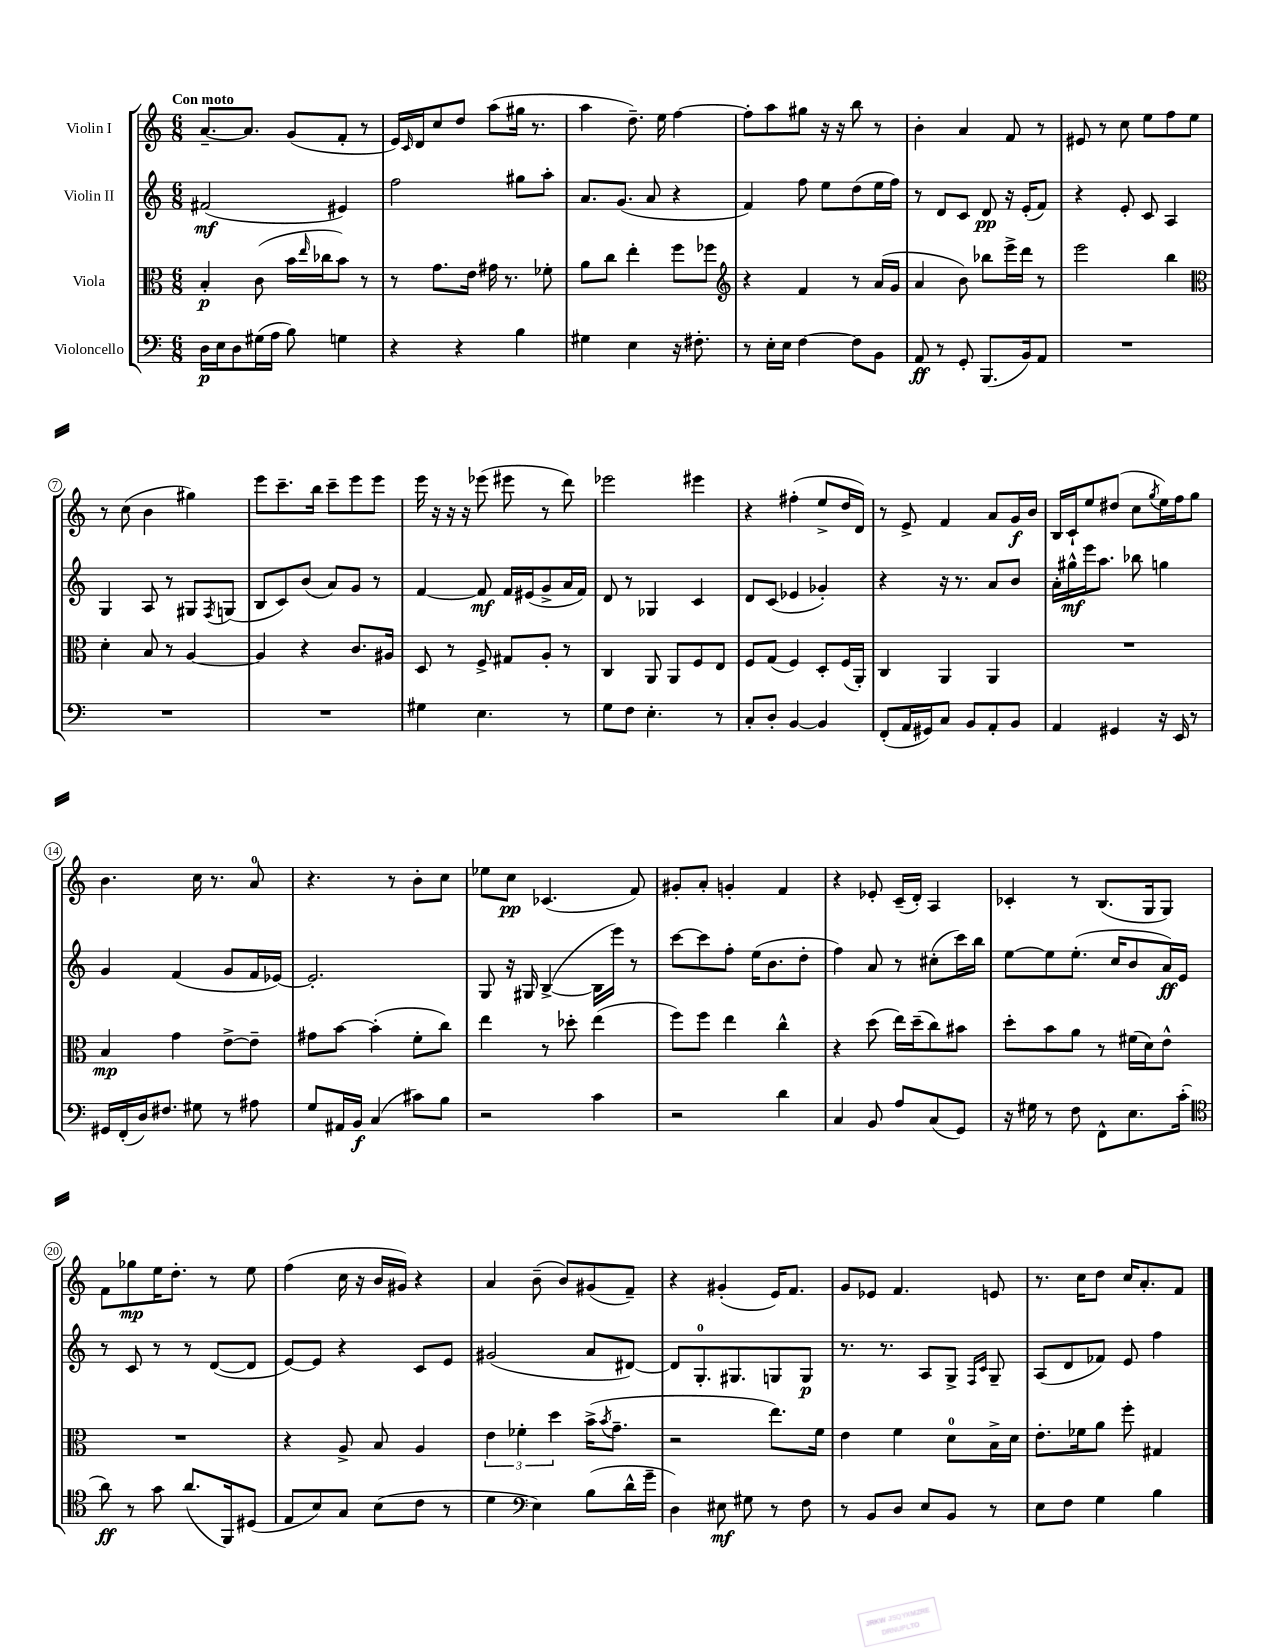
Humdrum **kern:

**kern	**kern	**kern	**kern
*staff4	*staff3	*staff2	*staff1
*clefF4	*clefC3	*clefG2	*clefG2
*k[]	*k[]	*k[]	*k[]
*M6/8	*M6/8	*M6/8	*M6/8
16D	4B'	(2f#	[8.a~
16E	.	.	.
8D	.	.	.
.	.	.	8.a]
(16G#	(8c	.	.
16A	.	.	.
8B)	16b	.	(8g
.	16qqee	.	.
.	16cc-	.	.
4G	8b)	4e#)	8f'
.	8r	.	8r
=	=	=	=
4r	8r	2ff	16e)
.	.	.	16qqc
.	.	.	16d
.	8.g	.	8cc
4r	.	.	8dd
.	16e	.	.
.	16g#	.	(8aa
.	8.r	.	.
4B	.	8gg#	16gg#
.	.	.	8.r
.	8f-'	8aa'	.
=	=	=	=
4G#	8a	8.a	4aa
.	8cc	.	.
.	.	(8.g	.
4E	4ee'	.	8.dd~)
.	.	8a	.
.	.	.	16ee
16r	8ff	4r	[4ff
8.F#'	.	.	.
.	8ff-	.	.
=	=	=	=
*	*clefG2	*	*
8r	4r	4f)	8ff']
16E'	.	.	8aa
16E	.	.	.
[4F	4f	8ff	8gg#
.	.	8ee	16r
.	.	.	16r
8F]	8r	(8dd	8bb
8BB	(16a	16ee	8r
.	16g	16ff)	.
=	=	=	=
8AA	4a	8r	4b'
8r	.	8d	.
8GG'	8b)	8c	4a
(8.BBB	8bb-	8d	.
.	16eee^	16r	8f
16BB)	16ddd	(16e'	.
8AA	8r	8f)	8r
=	=	=	=
2.r	2eee	4r	8e#
.	.	.	8r
.	.	8e'	8cc
.	.	8c	8ee
.	4bb	4A	8ff
.	.	.	8ee
=	=	=	=
*	*clefC3	*	*
2.r	4d'	4G	8r
.	.	.	(8cc
.	8B	8A	4b
.	8r	8r	.
.	[4A	8G#	4gg#)
.	.	8qF	.
.	.	(8G	.
=	=	=	=
2.r	4A]	8B	8eee
.	.	8c)	8.ccc~
.	4r	(8b	.
.	.	.	16bb
.	.	8a)	8ccc~
.	8.c	8g	8eee
.	.	8r	8eee
.	16A#	.	.
=	=	=	=
4G#	8D	[4f	16eee
.	.	.	16r
.	8r	.	16r
.	.	.	16r
4.E	8F^	8f]	(8eee-
.	8G#	16f	8eee#
.	.	(16e#	.
.	8A'	8g^	8r
8r	8r	16a	8ddd)
.	.	16f)	.
=	=	=	=
8G	4C	8d	2eee-
8F	.	8r	.
4.E'	8AA	4G-	.
.	8AA	.	.
.	8F	4c	4eee#
8r	8E	.	.
=	=	=	=
8C'	8F	8d	4r
8D'	(8G	(8c	.
[4BB	4F)	4e-	(4ff#'
4BB]	8D'	4g-')	8ee^
.	(16F	.	16dd
.	16AA')	.	16d)
=	=	=	=
(8FF'	4C	4r	8r
16AA	.	.	8e^
16GG#)	.	.	.
8C	4AA	16r	4f
.	.	8.r	.
8BB	.	.	.
8AA'	4AA	8a	8a
8BB	.	8b	16g
.	.	.	16b
=	=	=	=
4AA	2.r	16a'	16B
.	.	16gg#^^	16c`
.	.	16eee	8ee
.	.	8.aa	.
4GG#	.	.	(8dd#
.	.	8bb-	8cc
.	.	.	8qgg
16r	.	4gg	16ee)
16EE	.	.	16ff
8r	.	.	8gg
=	=	=	=
16GG#	4B	4g	4.b
(16FF'	.	.	.
16D)	.	.	.
8.F#	.	.	.
.	4g	(4f	.
8G#	.	.	16cc
.	.	.	8.r
8r	[8e^	8g	.
8A#	8e~]	16f	8a
.	.	[16e-)	.
=	=	=	=
8G	8g#	2.e-']	4.r
16AA#	[8b	.	.
16BB	.	.	.
(4C	(4b']	.	.
.	.	.	8r
8c#)	8f'	.	8b'
8B	8cc)	.	8cc
=	=	=	=
2r	4ee	8G	8ee-
.	.	16r	8cc
.	.	16G#	.
.	8r	([4B^	(4.c-
.	8dd-'	.	.
4c	(4ee	16B]	.
.	.	16eee)	.
.	.	8r	8f)
=	=	=	=
2r	8ff)	[8ccc	8g#'
.	8ff	8ccc]	8a'
.	4ee	8ff'	4g'
.	.	(16ee	.
.	.	8.b	.
4d	4cc^^	.	4f
.	.	8dd'	.
=	=	=	=
4C	4r	4ff)	4r
8BB	(8dd	8a	8e-'
8A	16ee)	8r	(16c~
.	(16dd~	.	16d')
(8C	8cc)	(8cc#'	4A
8GG)	8b#	16ccc)	.
.	.	16bb	.
=	=	=	=
16r	8dd'	[8ee	4c-'
16G#	.	.	.
8r	8b	8ee]	.
8F	8a	(8.ee'	8r
8FF^^	8r	.	(8.B
.	.	16cc	.
8.E	(16f#	8b	.
.	16d)	.	16G
.	8e^^	16a)	8G)
(16c'	.	16e	.
=	=	=	=
*clefC4	*	*	*
8a)	2.r	8r	8f
8r	.	8c	8gg-
8g	.	8r	16ee
.	.	.	8.dd'
(8.a	.	8r	.
.	.	([8d	8r
16FF)	.	.	.
(8D#	.	8d]	8ee
=	=	=	=
8E	4r	[8e)	(4ff
8B)	.	8e]	.
8G	8A^	4r	16cc
.	.	.	16r
(8B	8B	.	16b
.	.	.	16g#)
8c	4A	8c	4r
8r	.	8e	.
=	=	=	=
4d	6e	(2g#	4a
.	6f-'	.	.
*clefF4	*	*	*
4E)	.	.	(8b~
.	6dd	.	.
.	.	.	8b)
(8B	(16b^	8a	(8g#
.	8qb	.	.
.	8.g~	.	.
16d^^	.	[8d#)	8f~)
16g~	.	.	.
=	=	=	=
4D)	2r	8d#]	4r
.	.	8.G'	.
8E#	.	.	(4g#'
.	.	8.G#	.
8G#	.	.	.
8r	8.ee)	8G	16e)
.	.	.	8.f
8F	.	8G	.
.	16f	.	.
=	=	=	=
8r	4e	8.r	8g
8BB	.	.	8e-
.	.	8.r	.
8D	4f	.	4.f
8E	.	8A	.
8BB	8d	8G^	.
.	.	16qqF	.
.	.	16qqc	.
8r	16B^	8G~	8e
.	16d	.	.
=	=	=	=
8E	8.e'	(8A	8.r
8F	.	8d	.
.	16f-	.	16cc
4G	8a	8f-)	8dd
.	8ff'	8e	16cc
.	.	.	8.a'
4B	4G#	4ff	.
.	.	.	8f
==	==	==	==
*-	*-	*-	*-
